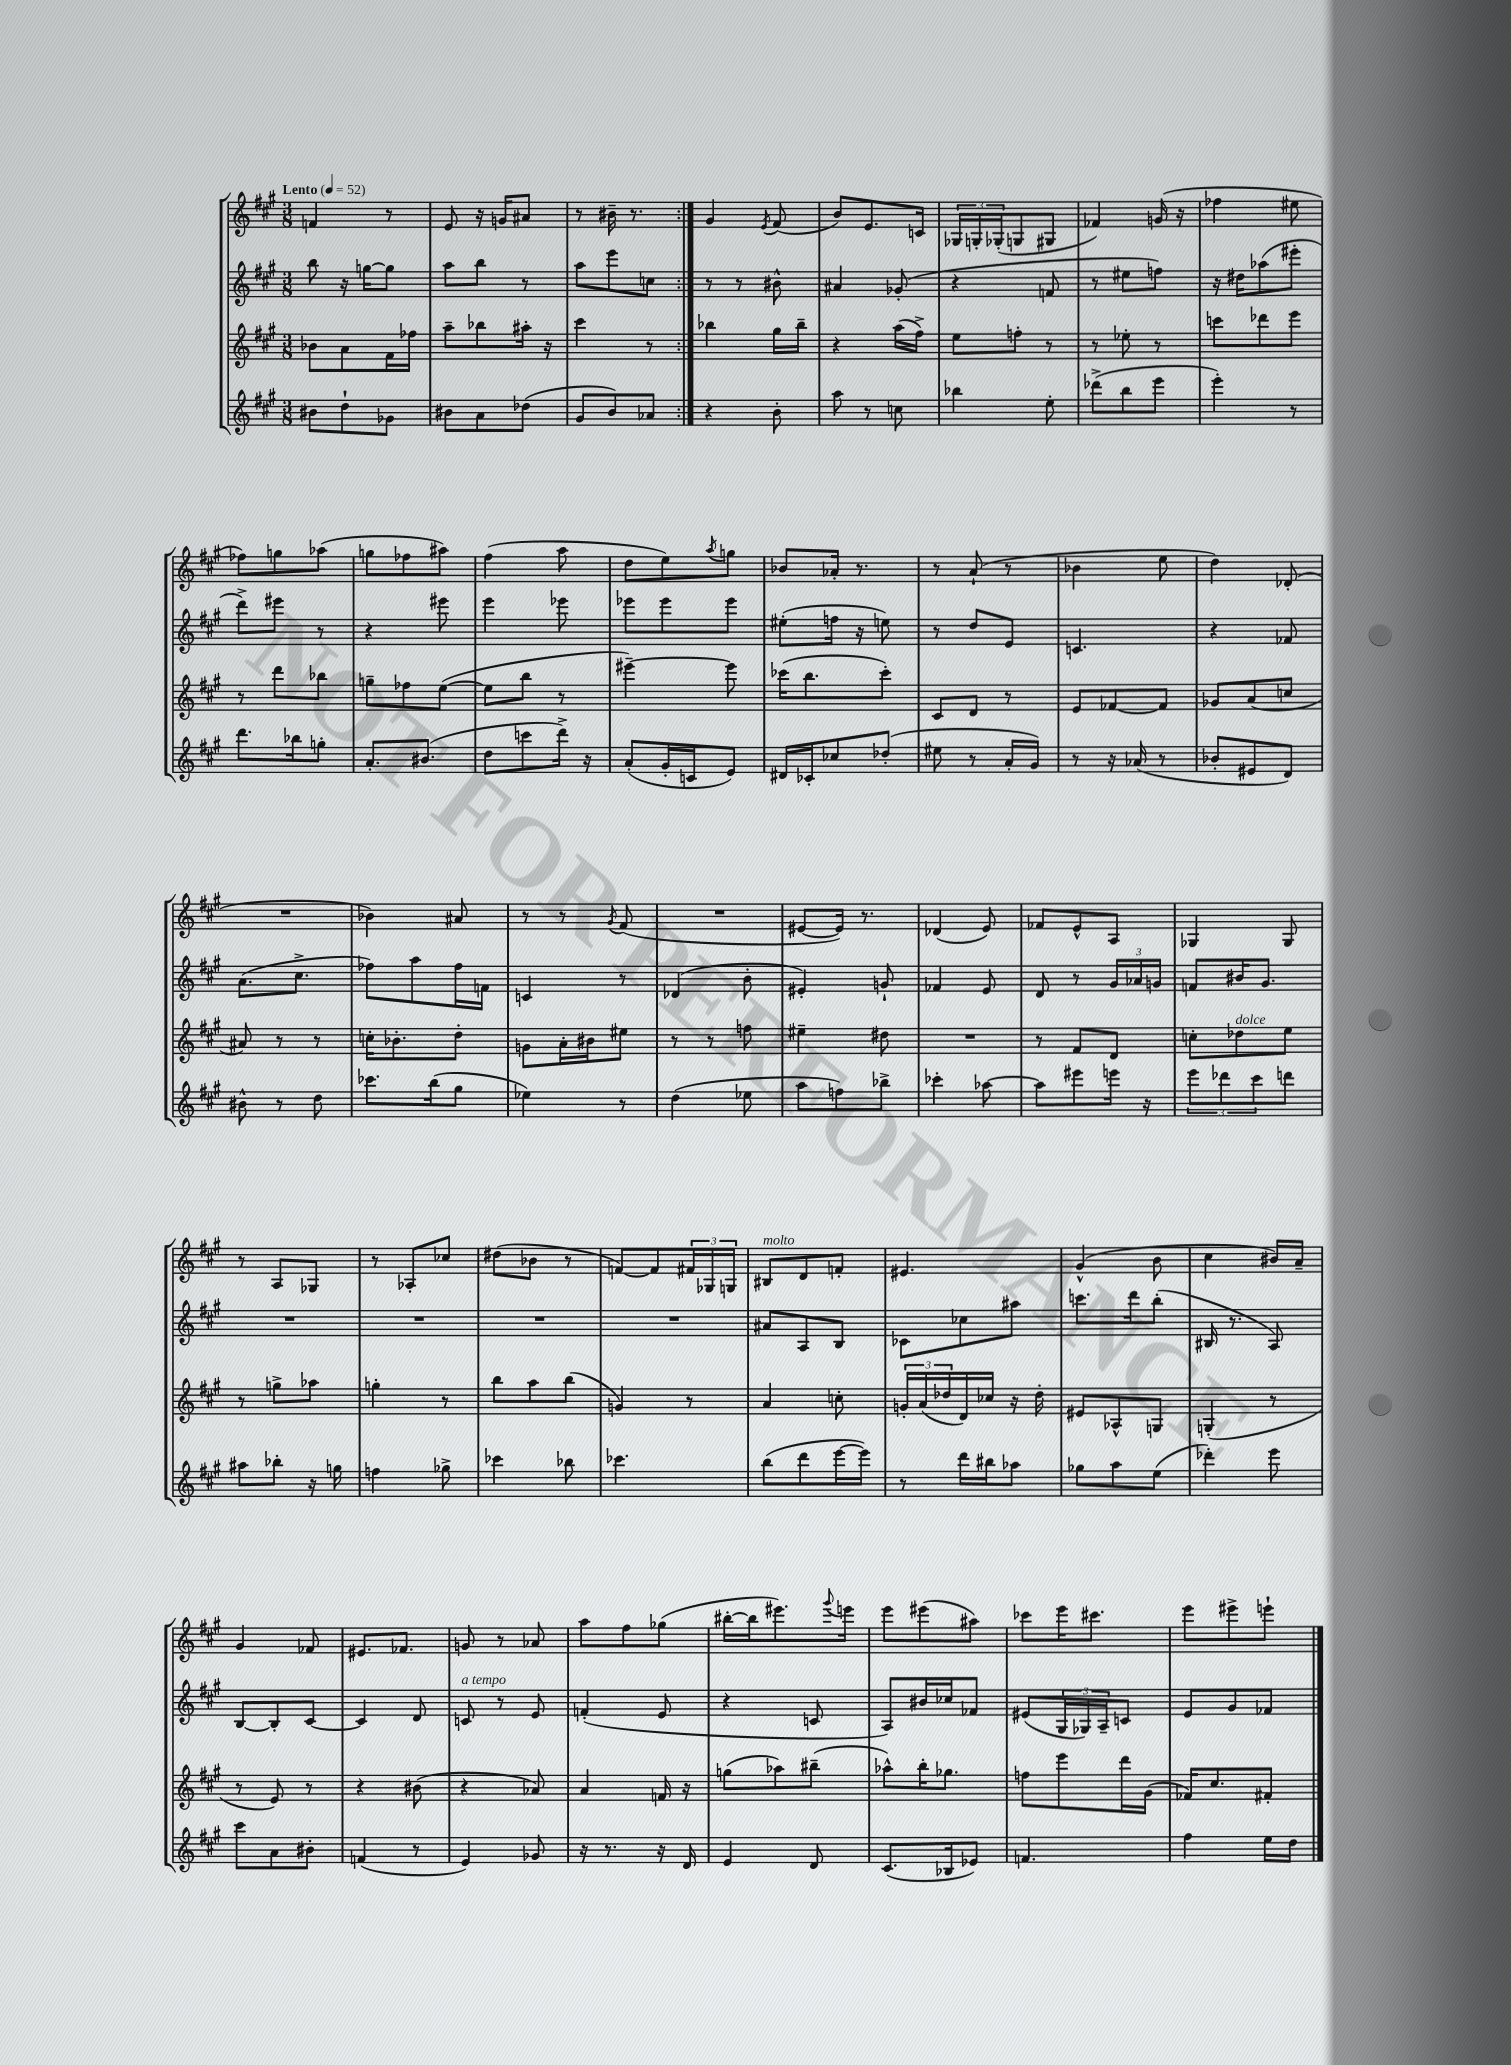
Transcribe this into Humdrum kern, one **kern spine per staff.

**kern	**kern	**kern	**kern
*part4	*part3	*part2	*part1
*staff4	*staff3	*staff2	*staff1
*clefG2	*clefG2	*clefG2	*clefG2
*k[f#c#g#]	*k[f#c#g#]	*k[f#c#g#]	*k[f#c#g#]
*M3/8	*M3/8	*M3/8	*M3/8
*MM52	*MM52	*MM52	*MM52
=1	=1	=1	=1
!	!	!	!LO:TX:a:B:t=Lento
8b#X\L	8b-X\L	8bb\	4fn/
8dd`\	8a\	16r	.
.	.	[16ggn\KL	.
8g-X\J	16f#\L	8gg\J]	8r
.	16ff-X\JJ	.	.
=2	=2	=2	=2
8b#X\L	8aa~\L	8aa\L	8e/
8a\	8bb-X\	8bb\J	16r
.	.	.	16gn/KL
(8dd-X\J	16aa#X'\Jk	8r	8a#X/J
.	16r	.	.
=3	=3	=3	=3
8g#/L	4ccc#\	8aa\L	8r
8b/)	.	8eee\	16b#X~\
.	.	.	8.r
8a-X/J	8r	8ccn\J	.
=4:|!	=4:|!	=4:|!	=4:|!
4r	4bb-X\	8r	4g#/
.	.	8r	.
.	.	.	8qe/
8b'\	16gg#\LL	8b#X^^\	(8f#/
.	16bb-~\JJ	.	.
=5	=5	=5	=5
8aa\	4r	4a#X/	8b/L)
8r	.	.	8.e/
8ccn\	(16aa\LL	(8g-X'/	.
.	16ff#^\JJ)	.	16cn/Jk
=6	=6	=6	=6
4bb-X\	8ee\L	4r	24G-X/LL
.	.	.	24Gn'/
.	.	.	(24G-X'/J
.	8ffn'\J	.	8Gn/
8ee'\	8r	8fn/	8G#X/J
=7	=7	=7	=7
(8ddd-X^\L	8r	8r	4f-X/)
8bb\	8ee-X'\	8ee#X\L	.
8eee\J	8r	8ffn\J)	(16gn/
.	.	.	16r
=8	=8	=8	=8
4eee'\)	8cccn\L	16r	4ff-X\
.	.	16dd#X\KL	.
.	8ddd-X\	(8aa-X\	.
8r	8eee\J	8eee#X'\J	8ee#X\
!!LO:LB:g=z
=9	=9	=9	=9
8.ddd\L	8r	8ddd^\L)	8ff-X\L)
.	8ddd\L	8eee#X\J	8ggn\
16bb-X\k	.	.	.
8ggn'\J	8bb-X\J	8r	(8aa-X\J
=10	=10	=10	=10
8.a'/L	8ggn~\L	4r	8ggn\L
.	8ff-X\	.	8ff-X\
(8.b#X/J	.	.	.
.	([8ee\J	8eee#X\	8aa#X\J)
=11	=11	=11	=11
8dd\L	8ee\L]	4eee\	(4ff#\
8cccn\	8bb\J	.	.
16ddd^\Jk)	8r	8eee-X\	8aa\
16r	.	.	.
=12	=12	=12	=12
(8a'/L	[4eee#X~\)	8eee-X\L	8dd\L
16g#'/L	.	8eee-\	8ee\)
16cn/J	.	.	.
.	.	.	8qaa/
8e/J)	8eee#\]	8eee-\J	8ggn\J
=13	=13	=13	=13
16d#X/LL	(16ccc-X\KL	(8ee#X'\L	8b-X/L
16c-X'/J	8.bb\	.	.
8cc-X/	.	16ffn\Jk	16a-X'/Jk
.	.	16r	8.r
(8dd-X'/J	8ccc-'\J)	8een\)	.
=14	=14	=14	=14
8ee#X\	8c#/L	8r	8r
8r	8d/J	8dd/L	(8a`/
16a'/LL	8r	8e/J	8r
16g#/JJ)	.	.	.
=15	=15	=15	=15
8r	8e/L	4.cn/	4b-X\
16r	[8f-X/	.	.
(16a-X/	.	.	.
8r	8f-/J]	.	8ee\
=16	=16	=16	=16
8b-X'/L	8g-X/L	4r	4dd\)
8e#X/	(8a/	.	.
8d/J)	8ccn/J	8f-X/	(8d-X'/
!!LO:LB:g=z
=17	=17	=17	=17
8b#X^^\	8a#X/)	(8.a\L	4.r
8r	8r	.	.
.	.	8.cc#^\J	.
8dd\	8r	.	.
=18	=18	=18	=18
8.ccc-X\L	16ccn'\KL	8ff-X\L)	4b-X\)
.	8.b-X'\	.	.
.	.	8aa\	.
(16bb\k	.	.	.
8gg#\J	8dd'\J	16ff-\L	8a#X/
.	.	16fn\JJ	.
=19	=19	=19	=19
4ee-X\)	8gn\L	4cn/	8r
.	16a'\L	.	8r
.	16b#X\J	.	.
.	.	.	8qg#/
8r	8ee#X\J	8r	(8f#/
=20	=20	=20	=20
(4dd\	8r	(4d-X/	4.r
.	8r	.	.
8ee-X\	8ffn\	8b'\	.
=21	=21	=21	=21
8aa\L	4ee#X~\	4e#X'/)	[8e#X/L
8ffn\)	.	.	16e#/Jk])
.	.	.	8.r
8bb-X^\J	8dd#X\	8gn`/	.
=22	=22	=22	=22
4ccc-X'\	4.r	4f-X/	(4d-X/
[8aa-X\	.	8e/	8e/)
=23	=23	=23	=23
8aa-\L]	8r	8d/	8f-X/L
8eee#X\	8f#/L	8r	8e^^/
16eeen\Jk	8d/J	24g#/LL	8A/J
.	.	24a-X/	.
16r	.	.	.
.	.	24gn/JJ	.
=24	=24	=24	=24
12eee\L	8ccn'\L	8fn/L	4G-X/
12ddd-X\	.	.	.
!	!LO:TX:a:i:t=dolce	!	!
.	8dd-X\	16b#X/K	.
12ccc#\	.	.	.
.	.	8.g#/J	.
8dddn\J	8ee\J	.	8G-/
!!LO:LB:g=z
=25	=25	=25	=25
8aa#X\L	8r	4.r	8r
8bb-X'\J	8ggn^\L	.	8A/L
16r	8aa-X\J	.	8G-X/J
16ggn\	.	.	.
=26	=26	=26	=26
4ffn\	4ggn'\	4.r	8r
.	.	.	8A-X'/L
8gg-X^\	8r	.	8cc-X/J
=27	=27	=27	=27
4ccc-X\	8bb\L	4.r	(8dd#X\L
.	8aa\	.	8b-X\J
8bb-X\	(8bb\J	.	8r
=28	=28	=28	=28
4.ccc-X\	4gn/)	4.r	[8fn/L)
.	.	.	8f/]
.	8r	.	24f#X/L
.	.	.	24G-X/
.	.	.	24Gn/JJ
=29	=29	=29	=29
!	!	!	!LO:TX:a:i:t=molto
(8bb\L	4a/	8a#X/L	8B#X/L
8ddd\	.	8A/	8d/
[16eee\L	8ccn'\	8B/J	8fn'/J
16eee\JJ])	.	.	.
=30	=30	=30	=30
8r	24gn'/LL	8c-X\L	4.e#X/
.	(24a/	.	.
.	24dd-X/	.	.
16ddd\LL	16d/)	8cc-X\	.
16bb#X\J	16cc-X/JJ	.	.
8aa-X\J	16r	8aa#X\J	.
.	16dd-'\	.	.
=31	=31	=31	=31
8gg-X\L	8e#X/L	8.cccn\L	(4g#^^/
8aa\	8A-X^^/	.	.
.	.	16ddd\k	.
(8ee\J	8Gn/J	(8bb'\J	8b\
=32	=32	=32	=32
4ddd-X'\)	(4Gn'/	16B#X/	4cc#\
.	.	8.r	.
8eee\	8r	8A/)	16b#X/LL)
.	.	.	16a~/JJ
!!LO:LB:g=z
=33	=33	=33	=33
8ccc#\L	8r	[8B/L	4g#/
8a\	8e/)	8B'/]	.
8b#X'\J	8r	[8c#/J	8f-X/
=34	=34	=34	=34
(4fn/	4r	4c#/]	8.e#X/L
.	.	.	8.f-X/J
8r	(8b#X\	8d/	.
=35	=35	=35	=35
!	!	!LO:TX:a:i:t=a tempo	!
4e/)	4r	8cn/	8gn/
.	.	8r	8r
8g-X/	8a-X/)	8e/	8a-X/
=36	=36	=36	=36
16r	4a/	(4fn'/	8aa\L
8.r	.	.	.
.	.	.	8ff#\
16r	16fn/	8e/	(8gg-X\J
16d/	16r	.	.
=37	=37	=37	=37
4e/	(8ggn\L	4r	[16bb#X'\LL
.	.	.	16bb#\J]
.	8aa-X\)	.	8.eee#X\)
8d/	(8bb#X~\J	8cn/	.
.	.	.	8qqggg#/
.	.	.	16eeen\Jk
=38	=38	=38	=38
(8.c#/L	8aa-X^^\L)	8A/L)	8eee\L
.	16bb'\K	16b#X/L	(8eee#X\
16B-X/k	8.gg-X\J	16cc-X/J	.
8e-X/J)	.	8f-X/J	8aa#X\J)
=39	=39	=39	=39
4.fn/	8ffn\L	(8e#X/L	8ccc-X\L
.	8eee\	24G#/L	16eee\K
.	.	24G-X/)	.
.	.	.	8.ccc#X\J
.	.	24A~/J	.
.	16ddd\L	8cn/J	.
.	(16g#\JJ	.	.
=40	=40	=40	=40
4ff#\	16f-X/KL)	8e/L	8eee\L
.	8.cc#/	.	.
.	.	8g#/	8eee#X^\
16ee\LL	8f#X'/J	8f-X/J	8eeen`\J
16dd\JJ	.	.	.
==	==	==	==
*-	*-	*-	*-
